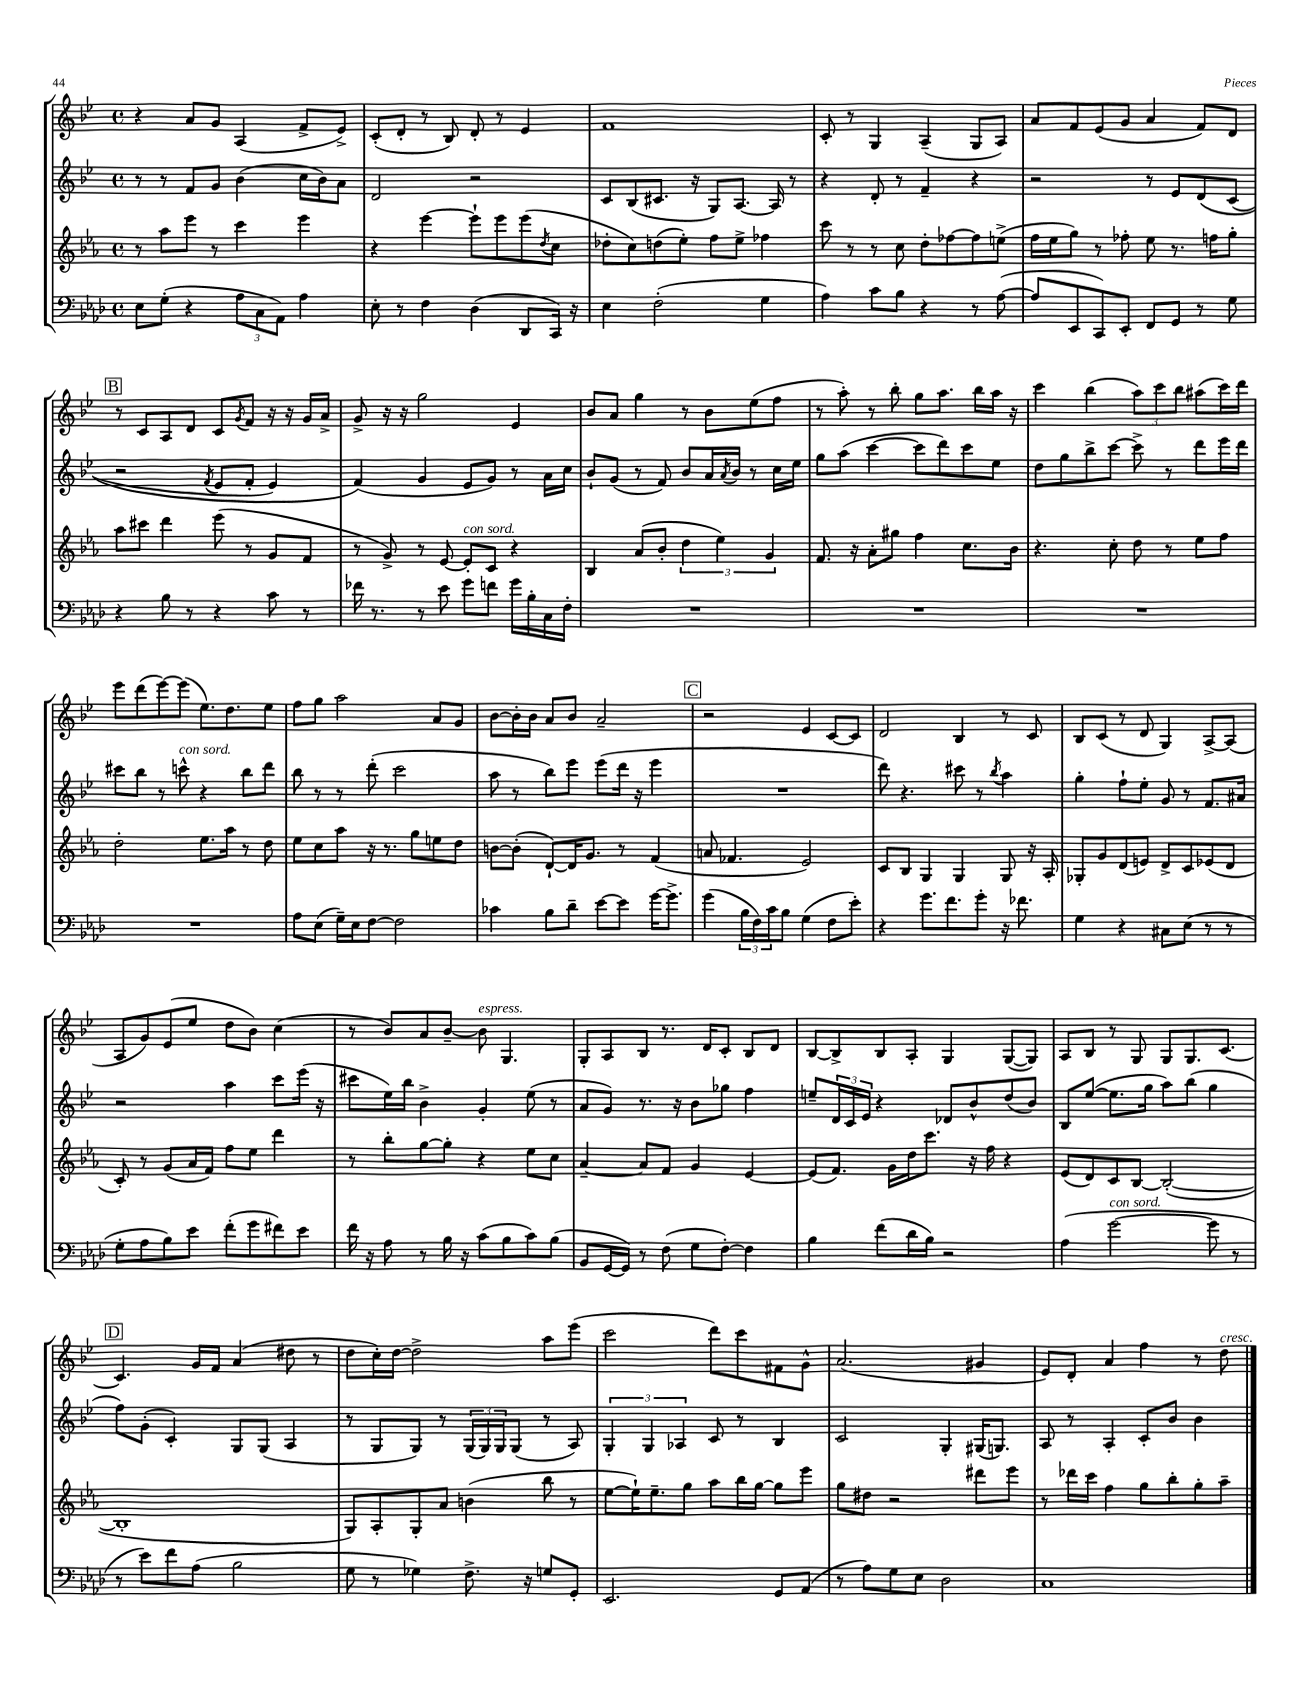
<<
\new StaffGroup <<
\new Staff = "s0" {
    \clef treble \key bes \major \defaultTimeSignature \time 4/4
    r4 a'8 g'8 a4( f'8-> ees'8->) |
    c'8-.( d'8-. r8 bes8) d'8-. r8 ees'4 |
    f'1 |
    c'8-. r8 g4 a4--( g8 a8) |
    a'8 f'8 ees'8( g'8 a'4 f'8) d'8 |
    \mark \markup { \box "B" } r8 c'8 a8 d'8 c'8 \acciaccatura { g'8 } f'8 r16 r16 g'16 a'16-> |
    g'8-> r16 r16 g''2 ees'4 |
    bes'8 a'8 g''4 r8 bes'8 ees''8( f''8 |
    r8 a''8-.) r8 bes''8-. g''8 a''8. bes''16 a''16 r16 |
    c'''4 bes''4( \tuplet 3/2 { a''8) c'''8 bes''8 } ais''8( c'''16) d'''16 |
    ees'''8 d'''8( ees'''8~) ees'''8( ees''8.) d''8. ees''8 |
    f''8 g''8 a''2 a'8 g'8 |
    bes'8~ bes'16-. bes'16 a'8 bes'8 a'2-- |
    \mark \markup { \box "C" } r2 ees'4 c'8~ c'8 |
    d'2 bes4 r8 c'8 |
    bes8 c'8( r8 d'8 g4) a8~-> a8( |
    a8 g'8) ees'8( ees''8 d''8 bes'8) c''4( |
    r8 bes'8) a'8 bes'8~-- bes'8^\markup { \italic "espress." } g4. |
    g8-. a8 bes8 r8. d'16 c'8-. bes8 d'8 |
    bes8~ bes8-> bes8 a8-. g4 g8~( g8) |
    a8 bes8 r8 g8 g8 g8. c'8.~ |
    \mark \markup { \box "D" } c'4. g'16 f'16 a'4( dis''8 r8 |
    d''8 c''16-.) d''16~ d''2-> a''8 ees'''8( |
    c'''2 d'''8) c'''8 fis'8 g'8-^ |
    a'2.( gis'4 |
    ees'8) d'8-. a'4 f''4 r8 d''8^\markup { \italic "cresc." } \bar "|." |
}
\new Staff = "s1" {
    \clef treble \key bes \major \defaultTimeSignature \time 4/4
    r8 r8 f'8 g'8 bes'4( c''16 bes'16) a'8 |
    d'2 r2 |
    c'8 bes8( cis'8. r16 g8) a8.~ a16 r8 |
    r4 d'8-. r8 f'4-- r4 |
    r2 r8 ees'8 d'8\( c'8( |
    \mark \markup { \box "B" } r2 \acciaccatura { f'8 } ees'8 f'8-. ees'4) |
    f'4(\) g'4 ees'8 g'8) r8 a'16 c''16 |
    bes'8-! g'8( r8 f'8) bes'8 a'16 \acciaccatura { a'8 } bes'16 r8 c''16 ees''16 |
    g''8 a''8( c'''4~ c'''8 d'''8) c'''8 ees''8 |
    d''8 g''8 bes''8-> c'''8~ c'''8-> r8 d'''8 ees'''16 d'''16 |
    cis'''8 bes''8 r8 c'''8-^^\markup { \italic "con sord." } r4 bes''8 d'''8 |
    bes''8 r8 r8 d'''8-.( c'''2 |
    a''8 r8 bes''8) ees'''8 ees'''8( d'''16 r16 ees'''4 |
    \mark \markup { \box "C" } R1 |
    d'''8) r4. cis'''8 r8 \acciaccatura { bes''8 } a''4 |
    g''4-. f''8-! ees''8-. g'8 r8 f'8. ais'16 |
    r2 a''4 c'''8 ees'''16( r16 |
    cis'''8 ees''16) bes''16 bes'4-> g'4-. ees''8( r8 |
    a'8 g'8) r8. r16 bes'8 ges''8 f''4 |
    e''8-- \tuplet 3/2 { d'16 c'16 ees'16 } r4 des'8 bes'8-^ d''8( bes'8) |
    bes8 ees''8~( ees''8. g''16 a''8) bes''8( g''4 |
    \mark \markup { \box "D" } f''8) g'8-.( c'4-.) g8 g8( a4 |
    r8 g8 g8) r8 \tuplet 3/2 { g16( g16) g16 } g8( r8 a8) |
    \tuplet 3/2 { g4-. g4 aes4 } c'8 r8 bes4 |
    c'2 g4-. gis16( g8.) |
    a8 r8 a4-. c'8-. bes'8 bes'4 \bar "|." |
}
\new Staff = "s2" {
    \clef treble \key ees \major \defaultTimeSignature \time 4/4
    r8 aes''8 ees'''8 r8 c'''4 ees'''4 |
    r4 ees'''4~ ees'''8-! ees'''8 ees'''8( \acciaccatura { d''8 } c''8 |
    des''8-. c''8) d''8( ees''8-.) f''8 ees''8-> fes''4 |
    c'''8 r8 r8 c''8 d''8-. fes''8~ fes''8 e''8->( |
    f''16 ees''16 g''8) r8 fes''8-. ees''8 r8. f''16 g''8-. |
    \mark \markup { \box "B" } aes''8 cis'''8 d'''4 ees'''8( r8 g'8 f'8 |
    r8 g'8->) r8 ees'8~ ees'8-.^\markup { \italic "con sord." } c'8 r4 |
    bes4 aes'8( bes'8-. \tuplet 3/2 { d''4 ees''4) g'4 } |
    f'8. r16 aes'8-. gis''8 f''4 c''8. bes'16 |
    r4. c''8-. d''8 r8 ees''8 f''8 |
    d''2-. ees''8. aes''16 r8 d''8 |
    ees''8 c''8 aes''8 r16 r8. g''8 e''8 d''8 |
    b'8~ b'8-.( d'8~-!) d'16 g'8. r8 f'4( |
    \mark \markup { \box "C" } a'8 fes'4. ees'2) |
    c'8 bes8 g4 g4 g8 r16 aes16-. |
    ges8-. g'8 d'8( e'8) d'8-> c'8 ees'8( d'8 |
    c'8-.) r8 g'8( aes'16 f'16) f''8 ees''8 d'''4 |
    r8 bes''8-. g''8~ g''8-. r4 ees''8 c''8 |
    aes'4~-- aes'8 f'8 g'4 ees'4~ |
    ees'8( f'8.) g'16 d''16 c'''8. r16 f''16 r4 |
    ees'8( d'8) c'8 bes8~ bes2~-.( |
    \mark \markup { \box "D" } bes1-. |
    g8) aes8-. g8-. aes'8 b'4( bes''8 r8 |
    ees''8~ ees''16-!) ees''8.-- g''8 aes''8 bes''16 g''16~ g''8 ees'''8 |
    g''8 dis''8 r2 dis'''8 ees'''8 |
    r8 des'''16 c'''16 f''4 g''8 bes''8-. g''8-. aes''8-- \bar "|." |
}
\new Staff = "s3" {
    \clef bass \key aes \major \defaultTimeSignature \time 4/4
    ees8 g8-.( r4 \tuplet 3/2 { aes8 c8 aes,8) } aes4 |
    ees8-. r8 f4 des4( des,8 c,16) r16 |
    ees4 f2-.( g4 |
    aes4) c'8 bes8 r4 r8 aes8~( |
    aes8 ees,8 c,8) ees,8-. f,8 g,8 r8 g8 |
    \mark \markup { \box "B" } r4 bes8 r8 r4 c'8 r8 |
    fes'16 r8. r8 ees'8 g'8 f'8 g'16 bes16-. c16 f16-. |
    R1 |
    R1 |
    R1 |
    R1 |
    aes8 ees8( g16--) ees16 f8~ f2 |
    ces'4 bes8 des'8-- ees'8~ ees'8 g'16~ g'8.-> |
    \mark \markup { \box "C" } g'4( \tuplet 3/2 { bes16 f16) c'16 } bes8 g4( f8 ees'8-.) |
    r4 g'8. f'8. g'8-. r16 fes'8. |
    g4 r4 cis8 ees8( r8 r8 |
    g8-. aes8 bes8) ees'8 f'8-.( g'8 fis'8) ees'8 |
    f'16 r16 aes8 r8 bes16 r16 c'8( bes8 c'8) bes8( |
    bes,8 g,16~ g,16) r8 f8( g8 f8~-.) f4 |
    bes4 f'8( des'16 bes16) r2 |
    aes4( g'2~^\markup { \italic "con sord." } g'8 r8 |
    \mark \markup { \box "D" } r8 ees'8) f'8 aes8( bes2 |
    g8 r8 ges4) f8.-> r16 g8 g,8-. |
    ees,2. g,8 aes,8( |
    r8 aes8) g8 ees8 des2 |
    c1 \bar "|." |
}
>>
>>
\layout { \context { \Score \remove "Bar_number_engraver" } }
